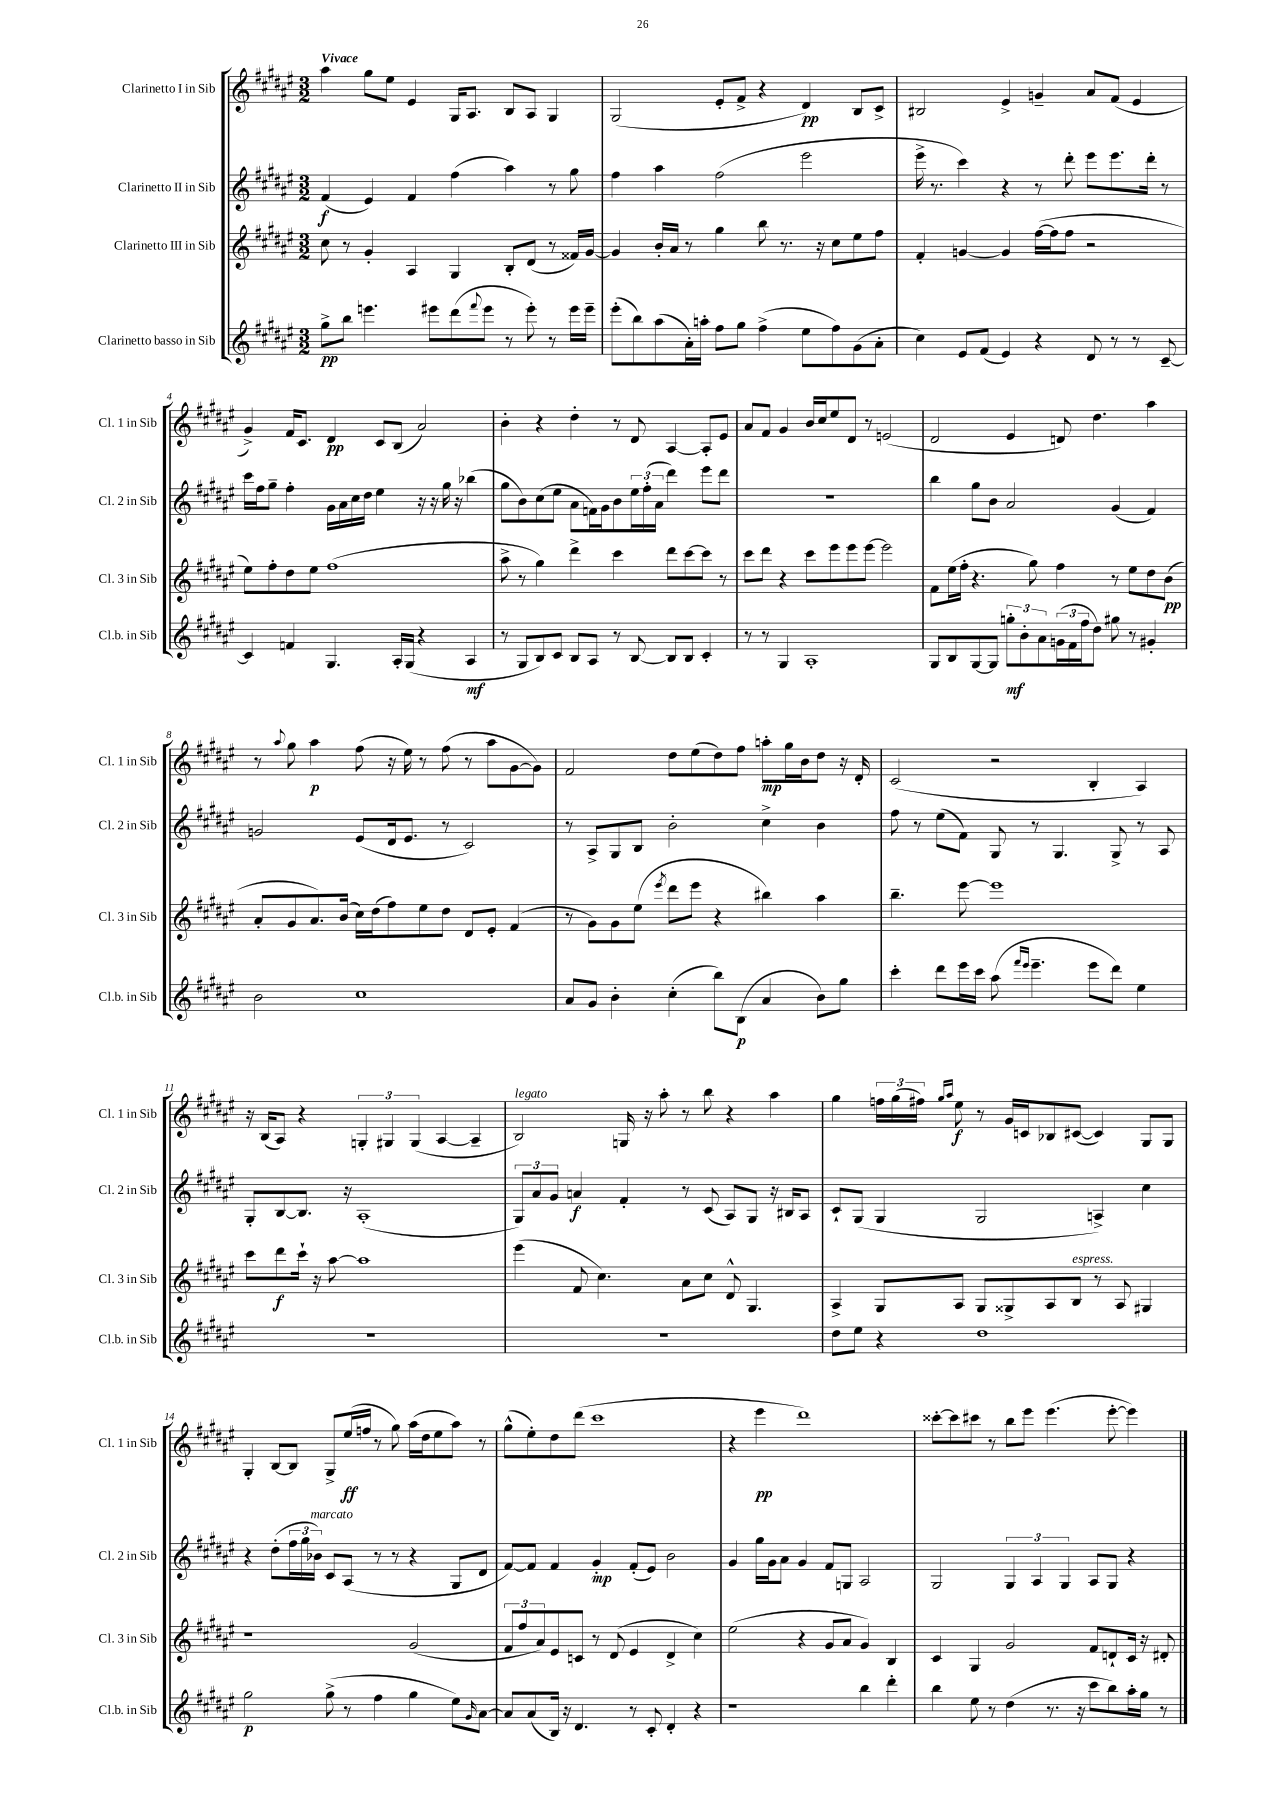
<<
\new StaffGroup <<
\new Staff = "s0" \with { instrumentName = "Clarinetto I in Sib" shortInstrumentName = "Cl. 1 in Sib" } {
    \clef treble \key fis \major \numericTimeSignature \time 3/2 \tempo "Vivace"
    ais''4 gis''8 eis''8 eis'4 gis16 ais8. b8 ais8 gis4 |
    gis2( eis'8-. fis'8-> r4 dis'4\pp) b8 cis'8-> |
    bis2 eis'4-> g'4-- ais'8 fis'8( eis'4 |
    gis'4->) fis'16 cis'8. dis'4\pp cis'8 b8( ais'2) |
    b'4-. r4 dis''4-. r8 dis'8 ais4~ ais8-. eis'8 |
    ais'8 fis'8 gis'4 b'16 cis''16 eis''8 dis'8 r8 e'2( |
    dis'2 eis'4 d'8) dis''4. ais''4 |
    r8 \appoggiatura { ais''8 } gis''8 ais''4\p fis''8( r16 eis''16) r8 fis''8( r8 ais''8 gis'8~ gis'8) |
    fis'2 dis''8 eis''8( dis''8) fis''8 a''8-.\mp gis''16 b'16 dis''8 r16 dis'16-. |
    cis'2( r2 b4-. ais4) |
    r16 b16( ais8) r4 \tuplet 3/2 { g4-. gis4 gis4( } ais4~ ais4-- |
    b2^\markup { \italic "legato" }) g16 r16 ais''8-. r8 b''8 r4 ais''4 |
    gis''4 \tuplet 3/2 { f''16 gis''16( fis''16) } \grace { gis''16 ais''16 } eis''8\f r8 gis'16 c'16 bes8 cis'8~( cis'4) gis8 gis8 |
    gis4-. b8~ b8 gis8-> eis''16\ff( f''16 r8 gis''8) ais''16( dis''16 eis''8 ais''8) r8 |
    gis''8-^( eis''8-.) dis''8 dis'''8( cis'''1 |
    r4 eis'''4\pp dis'''1) |
    cisis'''8~-. cisis'''8 cis'''8 r8 b''8 eis'''8 eis'''4.( eis'''8~-. eis'''4) \bar "|." |
}
\new Staff = "s1" \with { instrumentName = "Clarinetto II in Sib" shortInstrumentName = "Cl. 2 in Sib" } {
    \clef treble \key fis \major \numericTimeSignature \time 3/2
    fis'4\f( eis'4) fis'4 fis''4( ais''4) r8 gis''8 |
    fis''4 ais''4 fis''2( eis'''2 |
    eis'''16-> r8. cis'''4) r4 r8 dis'''8-. eis'''8 eis'''8. dis'''16-. r8 |
    cis'''16 fis''16 gis''8-- fis''4-. gis'16 ais'16 cis''16 dis''16 eis''4 r16 r16 gis''16 r16 bes''4( |
    gis''8 b'8) cis''8( eis''8 ais'8 f'16) gis'16 b'8 \tuplet 3/2 { eis''16 fis''16-.( ais'16 } dis'''4) eis'''8 dis'''8 |
    R1. |
    b''4 gis''8 b'8 ais'2 gis'4( fis'4) |
    g'2 eis'8( dis'16 eis'8. r8 cis'2) |
    r8 ais8-> gis8 b8 b'2-. cis''4-> b'4 |
    fis''8 r8 eis''8( fis'8) gis8 r8 gis4. gis8-> r8 ais8 |
    gis8-. b8~ b8. r16 ais1-.( |
    \tuplet 3/2 { gis8) ais'8 gis'8 } a'4\f fis'4-. r8 cis'8( ais8) gis8 r16 bis16 ais8 |
    cis'8-! gis8( gis4 gis2 a4->) cis''4 |
    r4 dis''8-.( \tuplet 3/2 { fis''16 gis''16 bes'16^\markup { \italic "marcato" }) } cis'8 ais8( r8 r8 r4 gis8 dis'8 |
    fis'8~) fis'8 fis'4 gis'4-.\mp fis'8-.( eis'8) b'2 |
    gis'4 gis''16 gis'16 ais'8 gis'4 fis'8 g8 ais2 |
    gis2 \tuplet 3/2 { gis4 ais4 gis4 } ais8 gis8 r4 \bar "|." |
}
\new Staff = "s2" \with { instrumentName = "Clarinetto III in Sib" shortInstrumentName = "Cl. 3 in Sib" } {
    \clef treble \key fis \major \numericTimeSignature \time 3/2
    cis''8 r8 gis'4-. ais4 gis4 b8-. dis'8( r8 fisis'16) gis'16~ |
    gis'4 b'16-. ais'16 r8 gis''4 b''8 r8. r16 cis''8 eis''8 fis''8 |
    fis'4-. g'4~ g'4 fis''16~( fis''16 fis''8 r2 |
    eis''8) fis''8-. dis''8 eis''8 fis''1( |
    ais''8-> r8 gis''4) dis'''4-> cis'''4 dis'''8 cis'''8~ cis'''8 r8 |
    cis'''8 dis'''8 r4 cis'''8 eis'''8 eis'''8 eis'''8~ eis'''2 |
    fis'8 eis''16( fis''16-. r4. gis''8) fis''4 r8 eis''8 dis''8 b'8\pp( |
    ais'8-. gis'8 ais'8.) b'16( cis''16) dis''16( fis''8) eis''8 dis''8 dis'8 eis'8-. fis'4( |
    r8 gis'8) gis'8 eis''8( \acciaccatura { eis'''8 } dis'''8 eis'''8 r4 bis''4) ais''4 |
    b''4.-- eis'''8~ eis'''1 |
    cis'''8 dis'''8\f cis'''16-! r16 ais''8~ ais''1 |
    eis'''4( fis'8 cis''4.) ais'8 cis''8 dis'8-^ gis4. |
    ais4-> gis8 ais8 gis8 gisis8-> ais8 b8^\markup { \italic "espress." } r8 ais8 gis4 |
    r1 gis'2( |
    \tuplet 3/2 { fis'8 fis''8 ais'8) } eis'8 c'8 r8 dis'8( eis'4 dis'4-> cis''4) |
    eis''2( r4 gis'8 ais'8 gis'4) b4 |
    cis'4 gis4 gis'2 fis'8 d'8-! cis'16 r16 dis'8-. \bar "|." |
}
\new Staff = "s3" \with { instrumentName = "Clarinetto basso in Sib" shortInstrumentName = "Cl.b. in Sib" } {
    \clef treble \key fis \major \numericTimeSignature \time 3/2
    gis''8->\pp b''8 e'''4. eis'''8 dis'''8( \appoggiatura { fis'''8 } eis'''8 r8 eis'''8-.) r8 eis'''16 eis'''16-- |
    eis'''8-.( b''8) ais''8( ais'16-.) a''16-. fis''8 gis''8 fis''4->( eis''8 fis''8) gis'8( ais'8-. |
    cis''4) eis'8 fis'8( eis'4) r4 dis'8 r8 r8 cis'8~-- |
    cis'4 f'4 gis4. ais16-. gis16( r4 ais4\mf |
    r8 gis8 b8) cis'8 b8 ais8 r8 b8~ b8 b8 cis'4-. |
    r8 r8 gis4 ais1-. |
    gis8 b8 gis8~ gis8 \tuplet 3/2 { g''8-.\mf b'8-. ais'8 } \tuplet 3/2 { g'16( fis'16 fis''16 } dis''8) gis''8 r8 gis'4-. |
    b'2 cis''1 |
    ais'8 gis'8 b'4-. cis''4-.( b''8) b8\p( ais'4 b'8) gis''8 |
    cis'''4-. dis'''8 eis'''16 cis'''16 ais''8( \grace { fis'''16 eis'''16 } eis'''4.-- eis'''8 dis'''8) eis''4 |
    R1. |
    R1. |
    dis''8 eis''8 r4 dis''1 |
    gis''2\p gis''8->( r8 fis''4 gis''4 eis''8) \grace { gis'16 } ais'8~ |
    ais'8 ais'8( b16) r16 dis'4. r8 cis'8-. dis'4-. r4 |
    r1 b''4 dis'''4-. |
    b''4 eis''8 r8 dis''4( r8. r16 cis'''8 b''8) ais''16-. gis''16 r8 \bar "|." |
}
>>
>>
